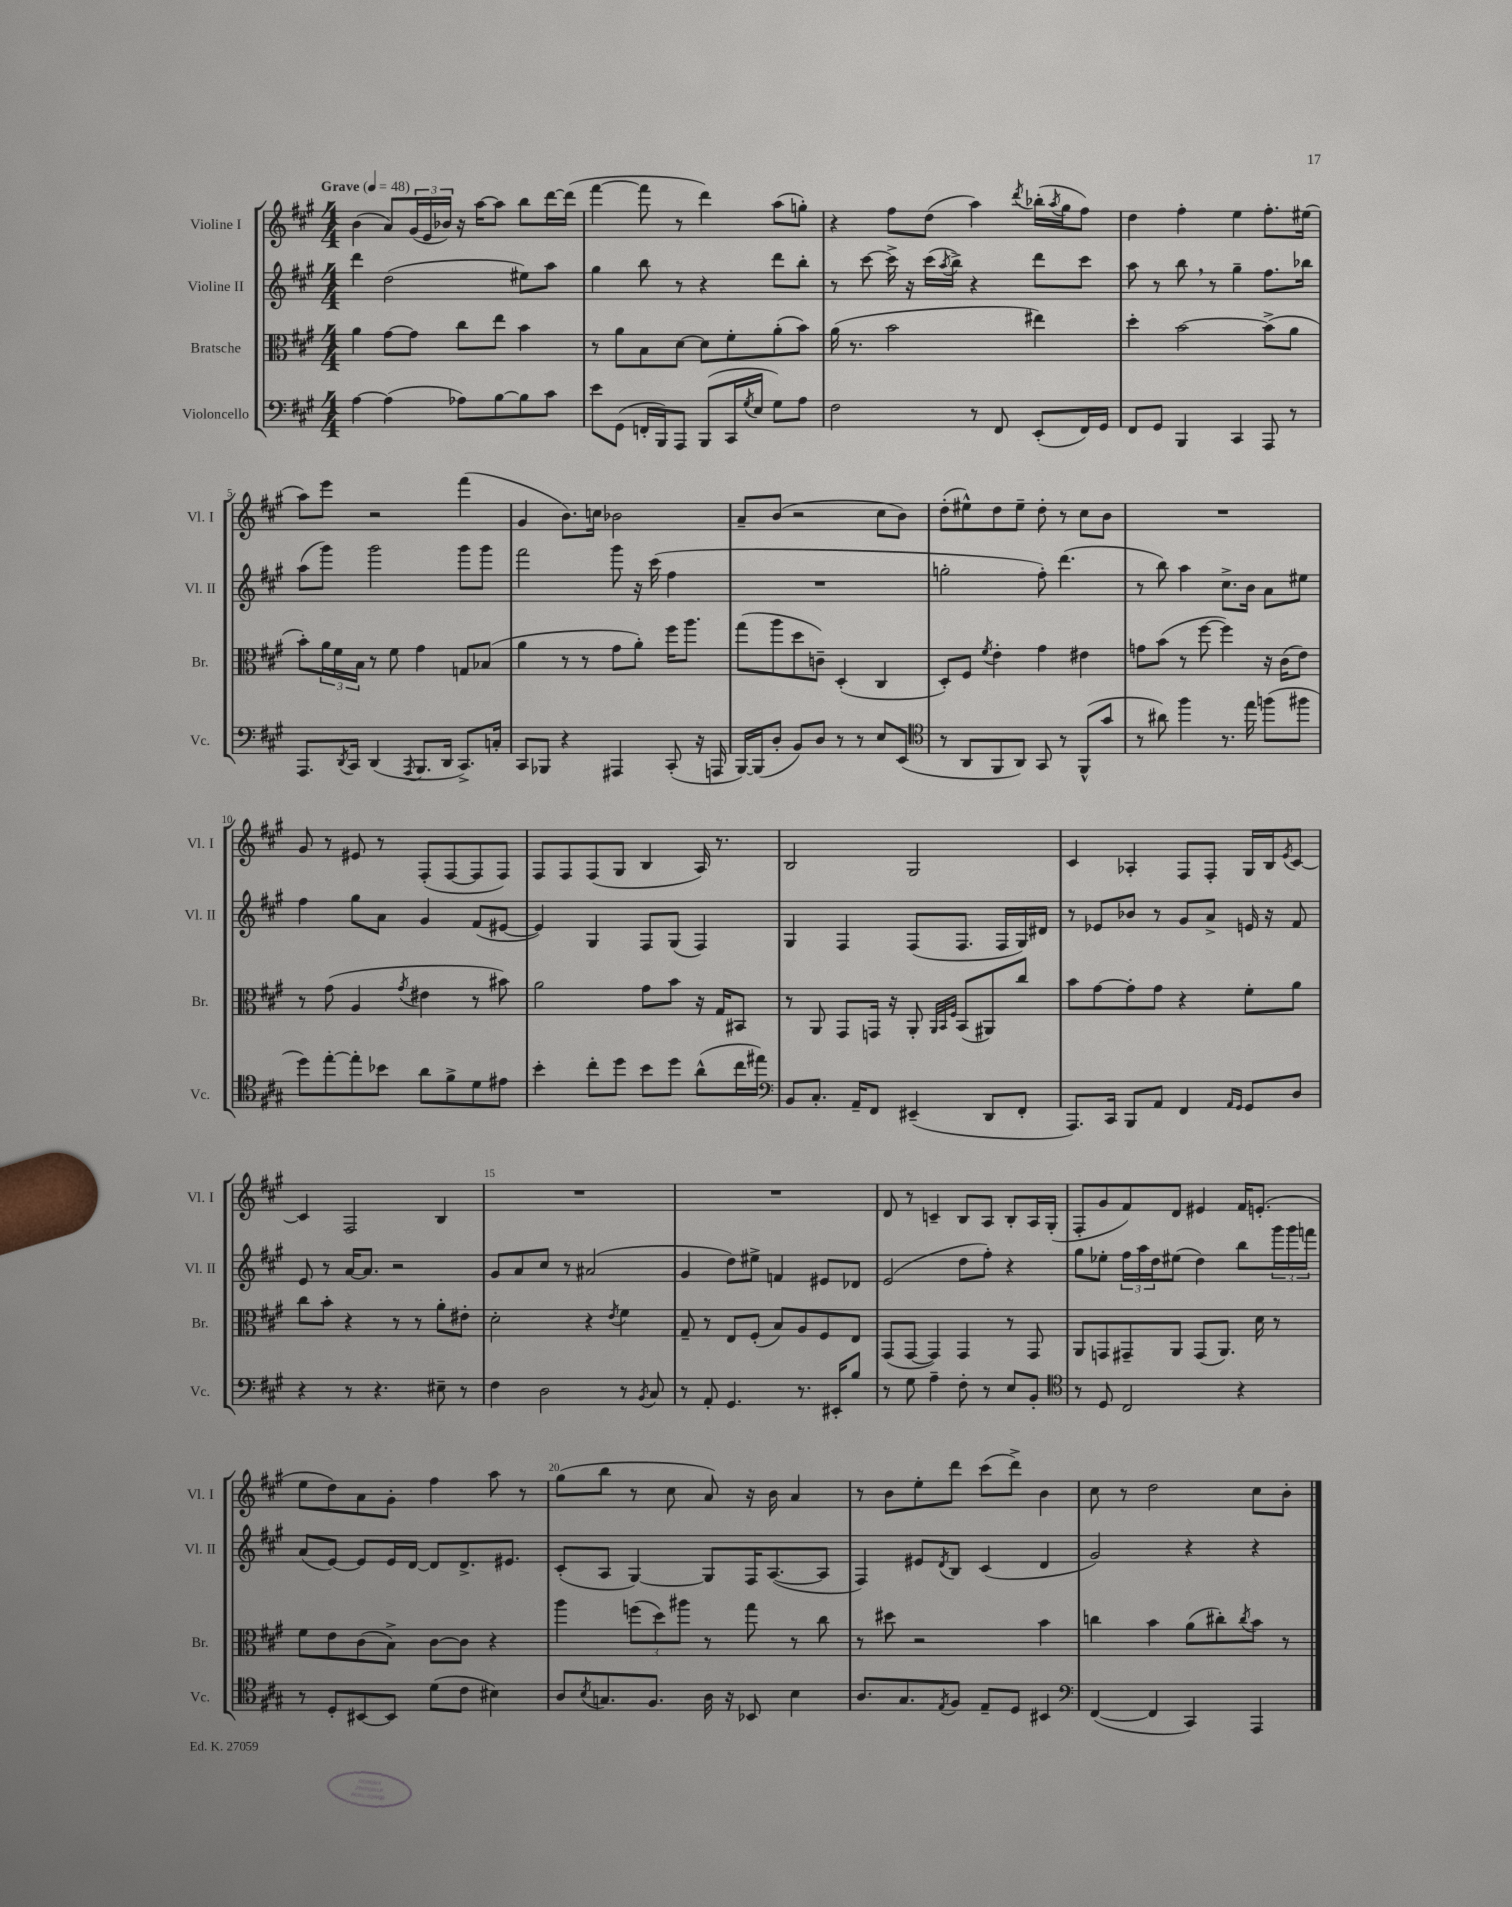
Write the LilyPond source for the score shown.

<<
\new StaffGroup <<
\new Staff = "s0" \with { instrumentName = "Violine I" shortInstrumentName = "Vl. I" } {
    \clef treble \key a \major \numericTimeSignature \time 4/4 \tempo "Grave" 4 = 48
    b'4( a'8) \tuplet 3/2 { gis'16( e'16 bes'16) } r16 a''16~ a''8 b''8 d'''16~ d'''16( |
    fis'''4~ fis'''8 r8 d'''4) a''8( g''8-.) |
    r4 fis''8 d''8( a''4) \acciaccatura { d'''8 } bes''16-.( \acciaccatura { a''8 } gis''16 fis''8) |
    d''4 fis''4-. e''4 fis''8.-. eis''16( |
    a''8) e'''8 r2 fis'''4( |
    gis'4 b'8.) c''16 bes'2 |
    a'8-- b'8( r2 cis''8 b'8) |
    d''8-.( eis''8-^) d''8 eis''8-- d''8-. r8 cis''8 b'8 |
    R1 |
    gis'8 r8 eis'8 r8 fis8-.( fis8~ fis8 fis8) |
    fis8 fis8 fis8( gis8 b4 a16) r8. |
    b2 gis2 |
    cis'4 aes4-. fis8 fis8-. gis16 b16 \acciaccatura { e'8 } cis'8~ |
    cis'4 fis2 b4 |
    R1 |
    R1 |
    d'8 r8 c'4-- b8 a8 b8-. a16 gis16-.( |
    fis8-. gis'8 fis'8) d'8 eis'4 fis'16 e'8.-.( |
    e''8 d''8) a'8 gis'8-. fis''4 a''8 r8 |
    gis''8( b''8 r8 cis''8 a'8) r16 b'16 a'4 |
    r8 b'8 e''8-. d'''8 cis'''8( d'''8->) b'4 |
    cis''8 r8 d''2 cis''8 b'8-. \bar "|." |
}
\new Staff = "s1" \with { instrumentName = "Violine II" shortInstrumentName = "Vl. II" } {
    \clef treble \key a \major \numericTimeSignature \time 4/4
    d'''4 d''2( eis''8) a''8 |
    gis''4 b''8 r8 r4 d'''8 b''8-. |
    r8 cis'''8~ cis'''16-> r16 cis'''16( \acciaccatura { a''8 } b''16->) r4 d'''8 cis'''8 |
    a''8 r8 b''8 \breathe r8 gis''4-- fis''8. bes''16 |
    a''8( gis'''8) gis'''2 gis'''8 gis'''8 |
    fis'''2 gis'''8 r16 cis'''16( fis''4 |
    R1 |
    g''2-. fis''8-.) d'''4.( |
    r8 b''8) a''4 cis''8.-> b'16 a'8 eis''8 |
    fis''4 gis''8 a'8 gis'4 fis'8( eis'8~ |
    eis'4) gis4 fis8 gis8( fis4) |
    gis4 fis4 fis8( fis8. fis16 gis16) dis'16 |
    r8 ees'8 bes'8 r8 gis'8 a'8-> e'16 r16 fis'8 |
    e'8 r8 a'16~ a'8. r2 |
    gis'8 a'8 cis''8 r8 ais'2( |
    gis'4 d''8) eis''8-> f'4 eis'8 des'8 |
    e'2( d''8 fis''8-.) r4 |
    gis''8 ees''8-. \tuplet 3/2 { fis''16 a''16 d''16 } eis''8( d''4) b''8 \tuplet 3/2 { gis'''16 gis'''16 f'''16 } |
    a'8( e'8~) e'8 e'16 d'16~ d'8 d'8.-> eis'8. |
    cis'8-.( a8 gis4~) gis8 fis16 a8.~( a8 |
    fis4) eis'8 \acciaccatura { d'8 } b8 cis'4( d'4 |
    gis'2) r4 r4 \bar "|." |
}
\new Staff = "s2" \with { instrumentName = "Bratsche" shortInstrumentName = "Br." } {
    \clef alto \key a \major \numericTimeSignature \time 4/4
    a'4 gis'8~ gis'8 cis''8 e''8 b'4 |
    r8 a'8 b8 d'8~ d'8 fis'8-. a'8-.( b'8) |
    a'16( r8. b'2 eis''4) |
    d''4-. b'2~ b'8->( a'8 |
    b'8-.) \tuplet 3/2 { a'16 fis'16 b16 } r8 fis'8 gis'4 g8 bes8( |
    a'4 r8 r8 gis'8 a'8-.) fis''16 a''8. |
    gis''8( a''8 d''8 c'8--) d4-.( cis4 |
    d8-.) fis8 \acciaccatura { fis'8 } e'4-. gis'4 eis'4 |
    g'8 b'8( r8 fis''8~ fis''4) r16 cis'16( e'8) |
    r8 gis'8( a4 \acciaccatura { gis'8 } eis'4 r8 bis'8) |
    a'2 gis'8 b'8 r16 gis16 bis,8 |
    r8 a,8 gis,8 g,16 r16 a,8-. \grace { a,32 b,32 fis32 } b,8( ais,8) cis''8 |
    b'8 gis'8~ gis'8-. gis'8 r4 fis'8-. a'8 |
    cis''8 b'8-. r4 r8 r8 a'8-. eis'8-. |
    d'2-. r4 \acciaccatura { e'8 } fis'4 |
    gis8-- r8 e8 fis8-.( b8) a8 fis8 e8 |
    gis,8( gis,8~ gis,4) gis,4 r8 gis,8 |
    a,8 g,8 gis,8-- a,8 gis,8( a,8.) d'16 r8 |
    fis'8 e'8 cis'8( b8->) cis'8~ cis'8 r4 |
    a''4 \tuplet 3/2 { f''8( d''8) ais''8 } r8 gis''8 r8 cis''8 |
    r8 dis''8 r2 b'4 |
    c''4 b'4 a'8( cis''8-.) \acciaccatura { cis''8 } b'8 r8 \bar "|." |
}
\new Staff = "s3" \with { instrumentName = "Violoncello" shortInstrumentName = "Vc." } {
    \clef bass \key a \major \numericTimeSignature \time 4/4
    a4~ a4( aes8) b8~ b8 cis'8 |
    e'8 gis,8( f,16-. b,,16) a,,8 b,,8( cis,16 \acciaccatura { gis8 } e16 gis8) a8 |
    fis2 r8 fis,8 e,8-.( fis,16) gis,16 |
    fis,8 gis,8 b,,4 cis,4 a,,8 r8 |
    a,,8. \acciaccatura { d,8 } cis,16 d,4( \acciaccatura { a,,8 } b,,8. d,16 cis,8.->) c16-. |
    cis,8 bes,,8 r4 ais,,4 cis,8-.( r16 a,,16 |
    b,,16~) b,,16( d8-. b,8) d8 r8 r8 e8 e,8( |
    \clef tenor r8 a,8 fis,8 a,8) gis,8 r8 fis,8-^( gis'8 |
    r8 ais'8) fis''4 r8. e''16 f''8( fis''8 |
    d''8) e''8~-. e''8-. bes'8 a'8 fis'8-> d'8 eis'8 |
    b'4-. cis''8-. d''8 b'8 d''8 a'8-^( cis''16 eis''16) |
    \clef bass b,8 cis8.-. a,16-- fis,8 eis,4--( d,8 fis,8-. |
    a,,8.) cis,16 b,,8 a,8 fis,4 \grace { a,16 gis,16 } gis,8 d8 |
    r4 r8 r4. eis8-- r8 |
    fis4 d2 r8 \acciaccatura { b,8 } cis8 |
    r8 a,8-. gis,4. r8. eis,16-. b8 |
    r8 gis8 a4-- fis8-. r8 e8 b,8-. |
    \clef tenor r8 d8 cis2 r4 |
    r8 d8-. bis,8~ bis,8 d'8( cis'8 bis4) |
    a8 \acciaccatura { b8 } g8. fis8. a16 r16 bes,8 b4 |
    a8. gis8. \acciaccatura { e8 } fis8 e8-- d8 bis,4 |
    \clef bass fis,4~( fis,4 cis,4) a,,4 \bar "|." |
}
>>
>>
\layout { \context { \Score \override BarNumber.break-visibility = ##(#f #t #t) barNumberVisibility = #(every-nth-bar-number-visible 5) } }
